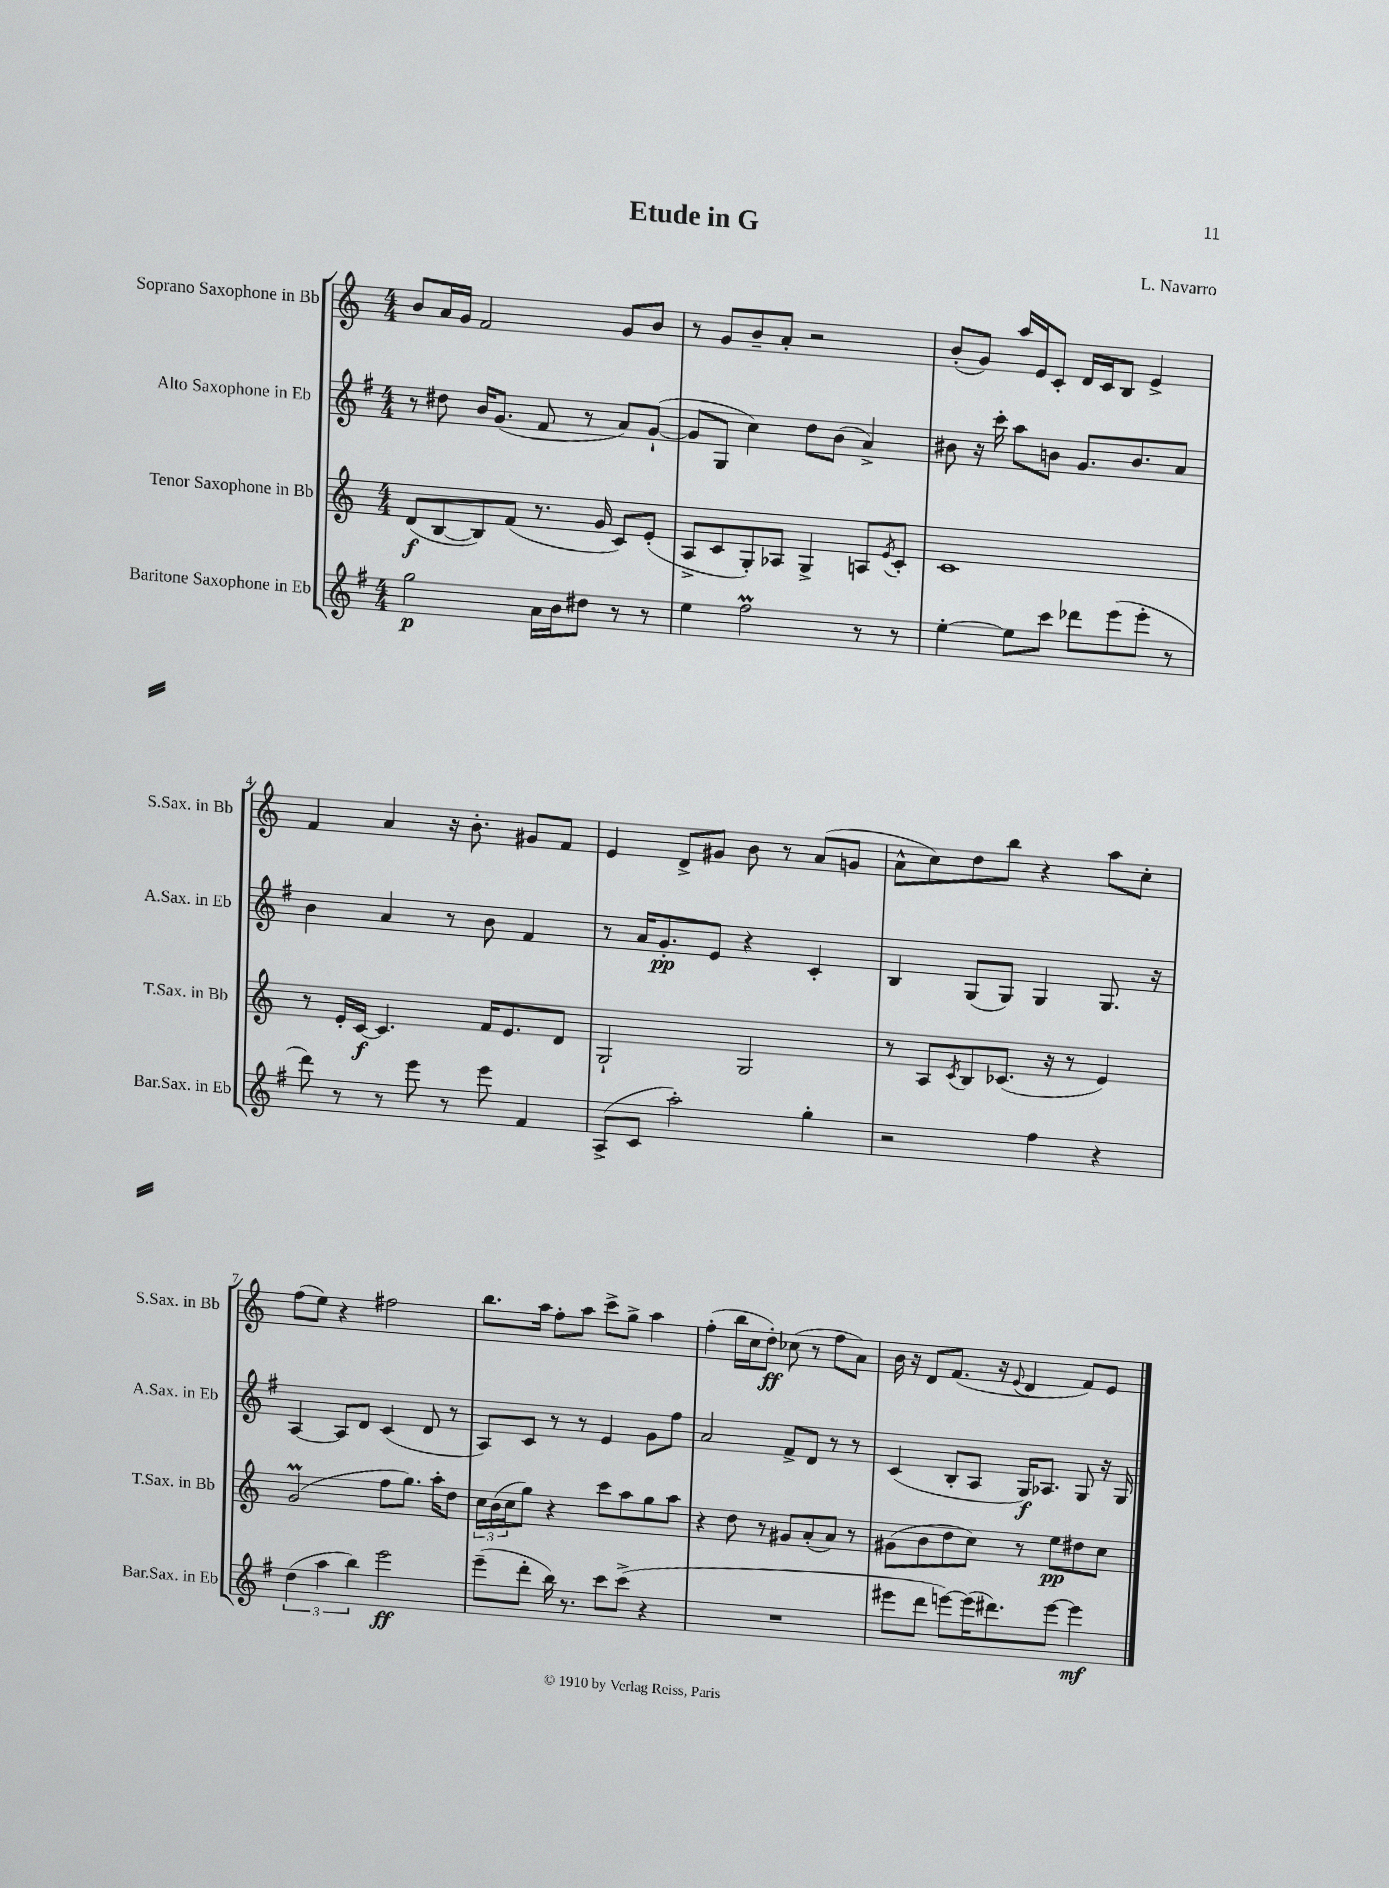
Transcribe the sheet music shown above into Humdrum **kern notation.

**kern	**dynam	**kern	**dynam	**kern	**dynam	**kern	**dynam
*part4	*part4	*part3	*part3	*part2	*part2	*part1	*part1
*staff4	*staff4	*staff3	*staff3	*staff2	*staff2	*staff1	*staff1
*I"Baritone Saxophone in Eb	*	*I"Tenor Saxophone in Bb	*	*I"Alto Saxophone in Eb	*	*I"Soprano Saxophone in Bb	*
*I'Bar.Sax. in Eb	*	*I'T.Sax. in Bb	*	*I'A.Sax. in Eb	*	*I'S.Sax. in Bb	*
*clefG2	*	*clefG2	*	*clefG2	*	*clefG2	*
*k[f#]	*	*k[]	*	*k[f#]	*	*k[]	*
*M4/4	*	*M4/4	*	*M4/4	*	*M4/4	*
=1	=1	=1	=1	=1	=1	=1	=1
2gg\	p	(8d/L	f	8r	.	8b/L	.
.	.	[8B/	.	8dd#X\	.	16a/L	.
.	.	.	.	.	.	16g/JJ	.
.	.	8B/])	.	16b/KL	.	2f/	.
.	.	.	.	(8.g/J	.	.	.
.	.	(8f/J	.	.	.	.	.
16a\LL	.	8.r	.	8f#/	.	.	.
16b\J	.	.	.	.	.	.	.
8dd#X\J	.	.	.	8r	.	.	.
.	.	16g/	.	.	.	.	.
8r	.	8c/L)	.	8a/L)	.	8g/L	.
8r	.	(8e'/J	.	([8g`/J	.	8b/J	.
=2	=2	=2	=2	=2	=2	=2	=2
4ee\	.	8A^/L	.	8g/L]	.	8r	.
.	.	8c/	.	8G/J	.	8g/L	.
2ff#m\	.	8G'/)	.	4cc\)	.	8b~/	.
.	.	8A-X/J	.	.	.	8a'/J	.
.	.	4G^/	.	8dd\L	.	2r	.
.	.	.	.	(8b\J	.	.	.
8r	.	8An/L	.	4a^/)	.	.	.
.	.	8qe/	.	.	.	.	.
8r	.	8c'/J	.	.	.	.	.
=3	=3	=3	=3	=3	=3	=3	=3
[4ee'\	.	1c	.	8b#X\	.	(8b'/L	.
.	.	.	.	16r	.	8g/J)	.
.	.	.	.	16ccc'\	.	.	.
8ee\L]	.	.	.	8aa\L	.	16aa/LL	.
.	.	.	.	.	.	16e/J	.
8ccc\J	.	.	.	8bn\J	.	8c'/J	.
8ddd-X\L	.	.	.	8.g/L	.	16d/LL	.
.	.	.	.	.	.	16c/J	.
(8eee\	.	.	.	.	.	8B/J	.
.	.	.	.	8.b/	.	.	.
8eee'\J	.	.	.	.	.	4e^/	.
8r	.	.	.	8a/J	.	.	.
!!LO:LB:g=z
=4	=4	=4	=4	=4	=4	=4	=4
8ddd\)	.	8r	.	4b\	.	4f/	.
8r	.	16e'/LL	.	.	.	.	.
.	.	[16c/JJ	f	.	.	.	.
8r	.	4.c/]	.	4a/	.	4a/	.
8eee\	.	.	.	.	.	.	.
8r	.	.	.	8r	.	16r	.
.	.	.	.	.	.	8.b'\	.
8eee\	.	16f/KL	.	8b\	.	.	.
.	.	8.e/	.	.	.	.	.
4f#/	.	.	.	4f#/	.	8g#X/L	.
.	.	8d/J	.	.	.	8f/J	.
=5	=5	=5	=5	=5	=5	=5	=5
(8A^/L	.	2G`/	.	8r	.	4e/	.
8c/J	.	.	.	16a/KL	.	.	.
.	.	.	.	8.g'/	pp	.	.
2aa'\)	.	.	.	.	.	8d^/L	.
.	.	.	.	8e/J	.	8g#X/J	.
.	.	2G/	.	4r	.	8b\	.
.	.	.	.	.	.	8r	.
4gg'\	.	.	.	4c'/	.	(8a/L	.
.	.	.	.	.	.	8gn/J	.
=6	=6	=6	=6	=6	=6	=6	=6
2r	.	8r	.	4B/	.	8a^^\L	.
.	.	8A/L	.	.	.	8cc\)	.
.	.	8qc/	.	.	.	.	.
.	.	8B/	.	(8G/L	.	8dd\	.
.	.	(8.c-X/J	.	8G/J)	.	8bb\J	.
4ff#\	.	.	.	4G/	.	4r	.
.	.	16r	.	.	.	.	.
.	.	8r	.	.	.	.	.
4r	.	4e/)	.	8.G/	.	8aa\L	.
.	.	.	.	.	.	8cc'\J	.
.	.	.	.	16r	.	.	.
!!LO:LB:g=z
=7	=7	=7	=7	=7	=7	=7	=7
(6dd\	.	(2gM/	.	[4A/	.	(8ff\L	.
.	.	.	.	.	.	8ee\J)	.
6aa\	.	.	.	.	.	.	.
.	.	.	.	8A/L]	.	4r	.
6bb\)	.	.	.	.	.	.	.
.	.	.	.	8d/J	.	.	.
2eee\	ff	8ff\L	.	(4c/	.	2ff#X\	.
.	.	8.gg\J)	.	.	.	.	.
.	.	.	.	8d/	.	.	.
.	.	16aa'\KL	.	.	.	.	.
.	.	8dd\J	.	8r	.	.	.
=8	=8	=8	=8	=8	=8	=8	=8
(8eee~\L	.	24cc\LL	.	8A/L)	.	8.bb\L	.
.	.	(24b\	.	.	.	.	.
.	.	24cc\J	.	.	.	.	.
8ddd'\J	.	8gg\J)	.	8c/J	.	.	.
.	.	.	.	.	.	16aa\Jk	.
16bb\)	.	4r	.	8r	.	8ff'\L	.
8.r	.	.	.	.	.	.	.
.	.	.	.	8r	.	8aa\J	.
8ccc\L	.	8ccc\L	.	4e/	.	8ccc^\L	.
(8ccc^\J	.	8aa\	.	.	.	8gg^\J	.
4r	.	8gg\	.	8g\L	.	4aa\	.
.	.	8aa\J	.	8ff#\J	.	.	.
=9	=9	=9	=9	=9	=9	=9	=9
1r	.	4r	.	2a/	.	(4ff'\	.
.	.	8dd\	.	.	.	16bb\LL	.
.	.	.	.	.	.	16cc\J	.
.	.	8r	.	.	.	8dd'\J)	ff
.	.	8g#X/L	.	8f#^/L	.	(8cc-X\	.
.	.	(8a'/	.	8d/J	.	8r	.
.	.	8a/J)	.	8r	.	8ff\L	.
.	.	8r	.	8r	.	8a\J)	.
=10	=10	=10	=10	=10	=10	=10	=10
8eee#X\L	.	(8g#X\L	.	(4c/	.	16b\	.
.	.	.	.	.	.	16r	.
8ddd\J	.	8b\	.	.	.	8d/L	.
[8eeen\L)	.	8dd\	.	8B'/L	.	(8.f/J	.
(16eee\K]	.	8cc\J)	.	8A/J	.	.	.
8.ddd#X\)	.	.	.	.	.	16r	.
.	.	.	.	.	.	8qqe/	.
.	.	8r	.	16G/KL)	f	4d/	.
.	.	.	.	8.A-X/J	.	.	.
[8eee\J	.	8ee\L	pp	.	.	.	.
4eee\]	mf	8dd#X\	.	8G/	.	8f/L)	.
.	.	8cc\J	.	16r	.	8e/J	.
.	.	.	.	16G/	.	.	.
==	==	==	==	==	==	==	==
*-	*-	*-	*-	*-	*-	*-	*-
